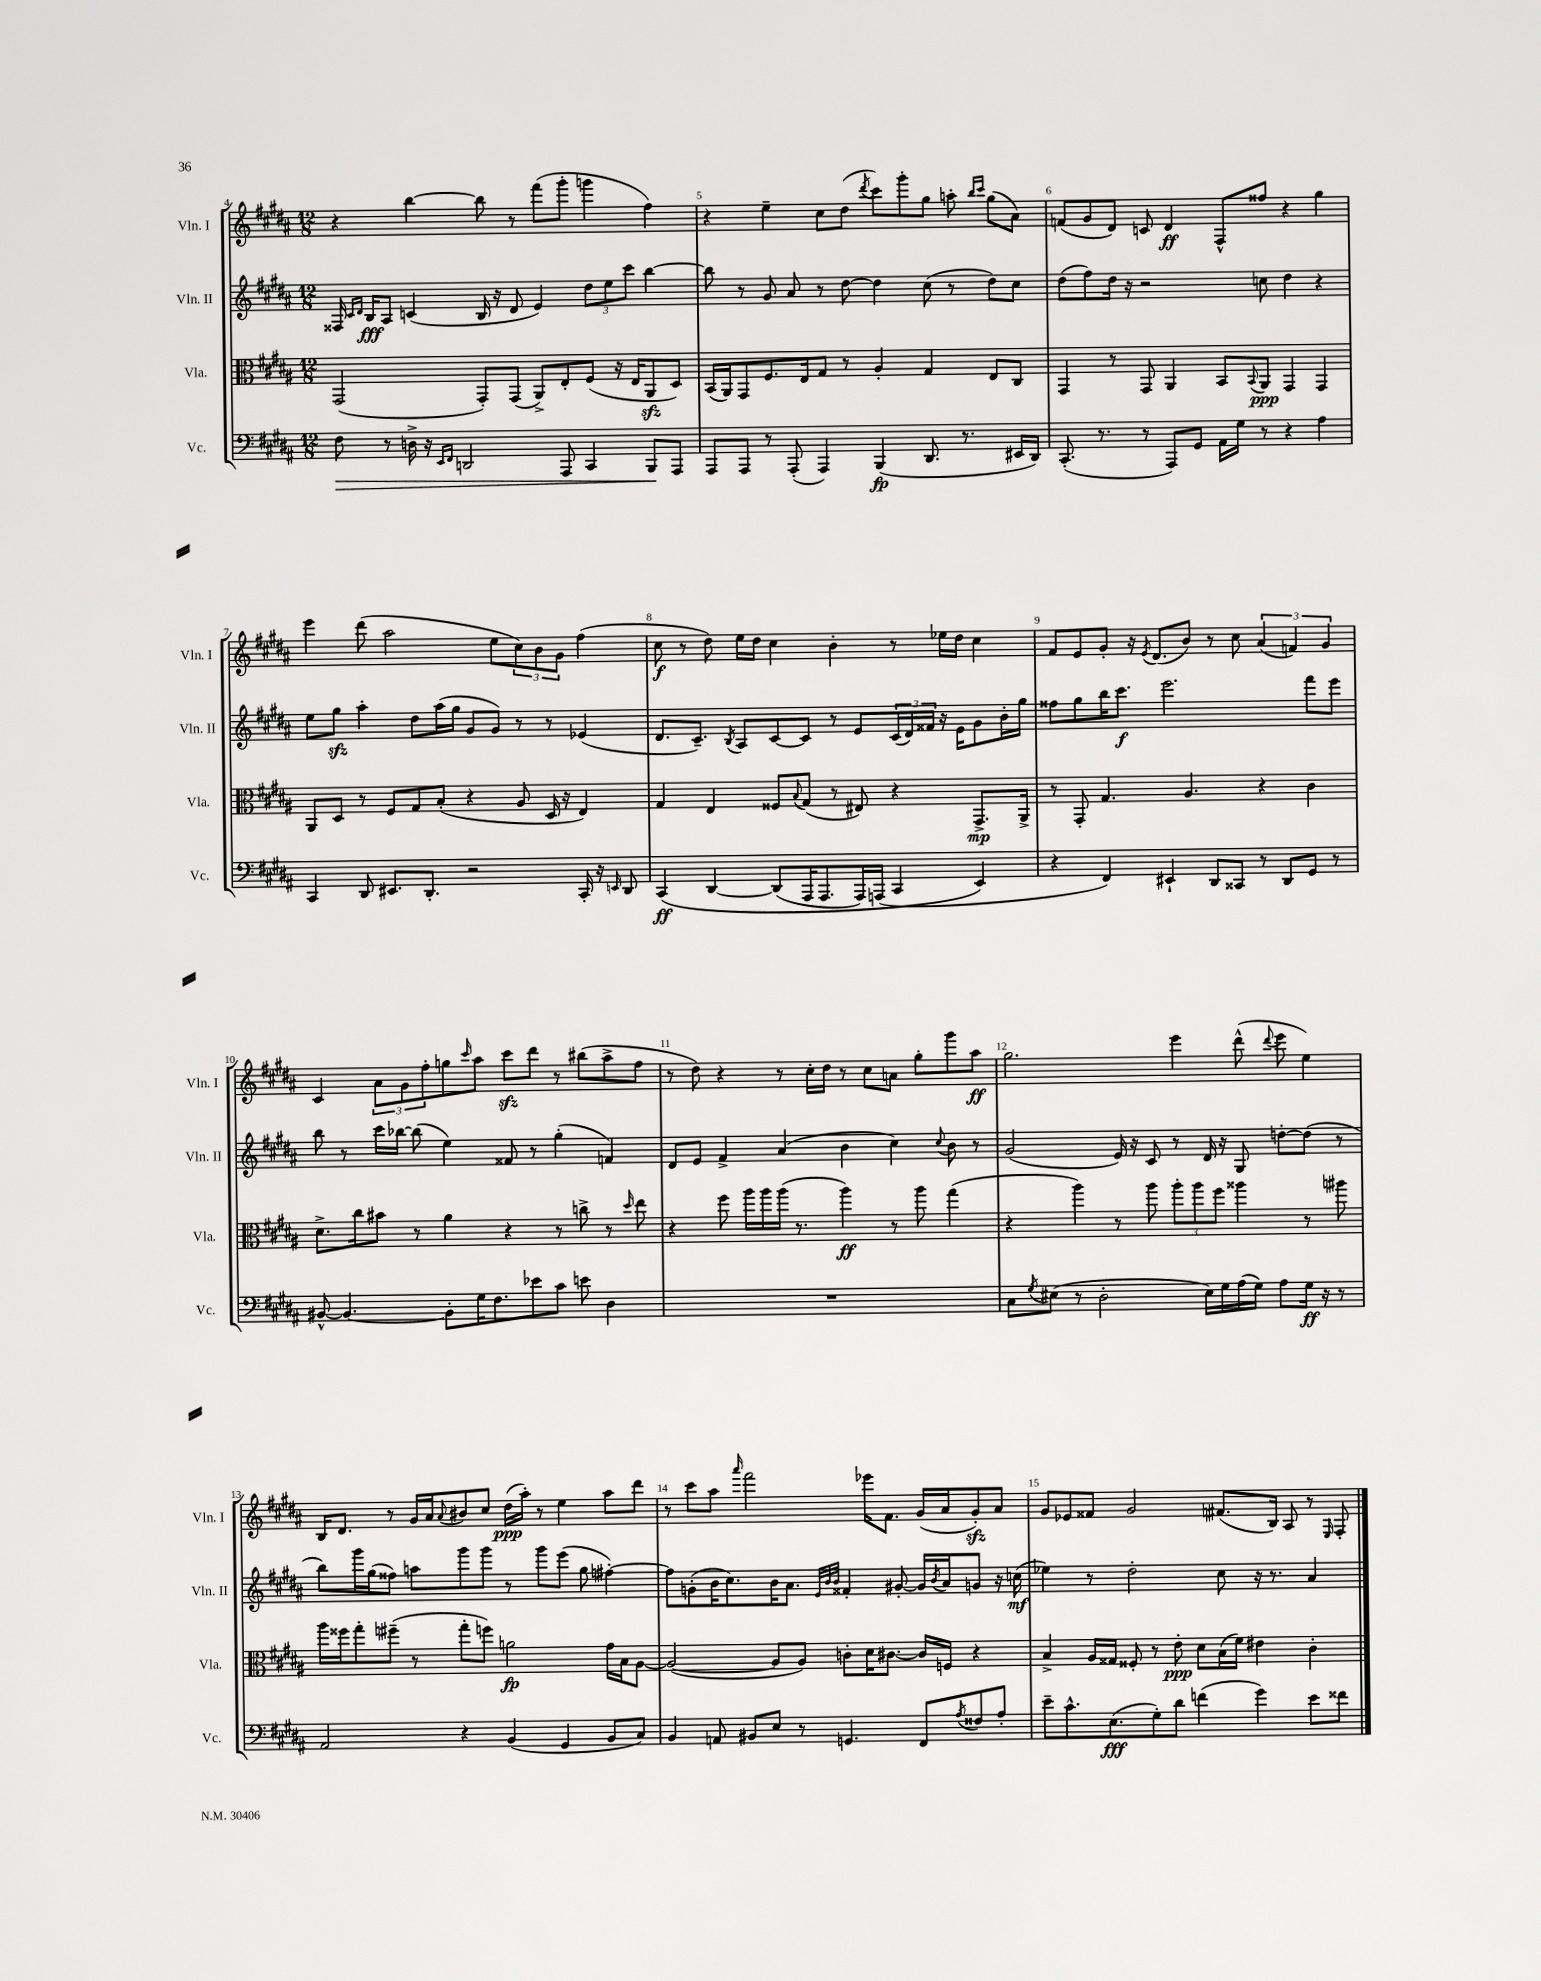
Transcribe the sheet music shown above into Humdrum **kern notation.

**kern	**dynam	**kern	**dynam	**kern	**dynam	**kern	**dynam
*part4	*part4	*part3	*part3	*part2	*part2	*part1	*part1
*staff4	*staff4	*staff3	*staff3	*staff2	*staff2	*staff1	*staff1
*I"Vc.	*	*I"Vla.	*	*I"Vln. II	*	*I"Vln. I	*
*I'Vc.	*	*I'Vla.	*	*I'Vln. II	*	*I'Vln. I	*
*clefF4	*	*clefC3	*	*clefG2	*	*clefG2	*
*k[f#c#g#d#a#]	*	*k[f#c#g#d#a#]	*	*k[f#c#g#d#a#]	*	*k[f#c#g#d#a#]	*
*M12/8	*	*M12/8	*	*M12/8	*	*M12/8	*
=4	=4	=4	=4	=4	=4	=4	=4
!	!LO:HP:b	!	!	!	!	!	!
8F#\	>	(2GG#/	.	16F##X/	.	4r	.
.	.	.	.	16qqc#/LL	.	.	.
.	.	.	.	16qqd#/JJ	.	.	.
.	.	.	.	16B/KL	fff	.	.
8r	.	.	.	8A#/J	.	.	.
16Dn^\	.	.	.	(4cn/	.	[4bb\	.
16r	.	.	.	.	.	.	.
16qqEE/LL	.	.	.	.	.	.	.
16qqFF#/JJ	.	.	.	.	.	.	.
2DDn/	.	.	.	.	.	.	.
.	.	8GG#'/L)	.	16B/	.	8bb\]	.
.	.	.	.	16r	.	.	.
.	.	(8GG#/J	.	8d#/	.	8r	.
.	.	8AA#^/L)	.	4e/)	.	(8fff#\L	.
8AAA#/	.	8E'/	.	.	.	8ggg#'\J	.
4CC#/	.	(8F#/J	.	12dd#\L	.	4gggn\	.
.	.	.	.	12ee\	.	.	.
.	.	16r	.	.	.	.	.
.	.	.	.	12ccc#\J	.	.	.
.	.	16E/KL	.	.	.	.	.
8BBB/L	.	8AA#zz/	.	[4bb\	.	4ff#\)	.
8AAA#/J	]	8D#/J)	.	.	.	.	.
=5	=5	=5	=5	=5	=5	=5	=5
8AAA#/L	.	(16BB/LL	.	8bb\]	.	4r	.
.	.	16AA#/J)	.	.	.	.	.
8AAA#/J	.	8GG#/	.	8r	.	.	.
8r	.	8.F#/	.	8g#/	.	4ee~\	.
(8AAA#'/	.	.	.	8a#/	.	.	.
.	.	16E/k	.	.	.	.	.
4AAA#/)	.	8G#/J	.	8r	.	8cc#\L	.
.	.	8r	.	[8dd#\	.	(8dd#\J	.
.	.	.	.	.	.	8qddd#/	.
(4BBB/	fp	4A#'/	.	4dd#\]	.	8ccc#\L)	.
.	.	.	.	.	.	8ggg#'\	.
8.DD#/	.	4G#/	.	(8cc#\	.	8gg#\J	.
.	.	.	.	8r	.	8aan'\	.
8.r	.	.	.	.	.	.	.
.	.	.	.	.	.	16qqbb/LL	.
.	.	.	.	.	.	16qqccc#/JJ	.
.	.	8E/L	.	8dd#\L)	.	(8gg#\L	.
16EE#X/LL	.	8C#/J	.	8cc#\J	.	8a#\J)	.
16DD#/JJ)	.	.	.	.	.	.	.
=6	=6	=6	=6	=6	=6	=6	=6
(8.CC#'/	.	4GG#/	.	(8dd#\L	.	(8fn/L	.
.	.	.	.	8ff#\)	.	8g#/	.
8.r	.	.	.	.	.	.	.
.	.	8r	.	16dd#\Jk	.	8d#/J)	.
.	.	.	.	16r	.	.	.
8r	.	8GG#/	.	2r	.	8cn/	.
8AAA#/L)	.	4AA#/	.	.	.	4d#/	ff
8GG#/J	.	.	.	.	.	.	.
16AA#\LL	.	8BB/L	.	.	.	8F#^^/L	.
16G#\JJ	.	.	.	.	.	.	.
.	.	8qqBB/	.	.	.	.	.
8r	.	8AA#/J	ppp	8ccn\	.	8ff##X/J	.
4r	.	4GG#/	.	4dd#\	.	4r	.
4A#\	.	4GG#/	.	4r	.	4gg#\	.
!!LO:LB:g=z
=7	=7	=7	=7	=7	=7	=7	=7
4CC#/	.	8AA#/L	.	8ee\L	.	4eee\	.
.	.	8D#/J	.	8gg#zz\J	.	.	.
8DD#/	.	8r	.	4aa#'\	.	(8ddd#\	.
8.EE#X/L	.	8F#/L	.	.	.	2aa#\	.
.	.	8G#/	.	8dd#\L	.	.	.
8.DD#'/J	.	.	.	.	.	.	.
.	.	(8B'/J	.	(16aa#\L	.	.	.
.	.	.	.	16gg#\JJ	.	.	.
2r	.	4r	.	8g#/L	.	.	.
.	.	.	.	8g#/J)	.	8ee\L	.
.	.	8A#/	.	8r	.	12cc#\)	.
.	.	.	.	.	.	12b\	.
.	.	16D#/	.	8r	.	.	.
.	.	.	.	.	.	12g#\J	.
.	.	16r	.	.	.	.	.
16CC#'/	.	4E/)	.	(4e-X/	.	(4ff#\	.
16r	.	.	.	.	.	.	.
16qqEEn/	.	.	.	.	.	.	.
8DD#/	.	.	.	.	.	.	.
=8	=8	=8	=8	=8	=8	=8	=8
(4CC#/	ff	4G#/	.	8.d#/L	.	8cc#\	f
.	.	.	.	.	.	8r	.
.	.	.	.	8.c#~/J)	.	.	.
[4DD#/	.	4E/	.	.	.	8dd#\)	.
.	.	.	.	8qB/	.	.	.
.	.	.	.	8A#/L	.	16ee\LL	.
.	.	.	.	.	.	16dd#\JJ	.
(8DD#/L]	.	8F##X/L	.	[8c#/	.	4cc#\	.
.	.	8qqB/	.	.	.	.	.
16AAA#/K	.	(8G#/J	.	8c#/J]	.	.	.
8.AAA#/	.	.	.	.	.	.	.
.	.	8r	.	8r	.	4b'\	.
16AAA#/L)	.	8E#X/)	.	8e/L	.	.	.
(16AAAn/JJ	.	.	.	.	.	.	.
4CC#/	.	4r	.	(24c#/L	.	8r	.
.	.	.	.	24d#/)	.	.	.
.	.	.	.	24f##X/JJ	.	.	.
.	.	.	.	16r	.	16ee-X\LL	.
.	.	.	.	16e\KL	.	16dd#\JJ	.
4EE/)	.	8.GG#^/L	mp	8g#\	.	4cc#\	.
.	.	.	.	16b'\L	.	.	.
.	.	16AA#^/Jk	.	16gg#\JJ	.	.	.
=9	=9	=9	=9	=9	=9	=9	=9
4r	.	8r	.	8ff##X\L	.	8f#/L	.
.	.	8GG#'/	.	8gg#\	.	8e/	.
4FF#/)	.	4.G#/	.	16bb\K	.	8g#'/J	.
.	.	.	.	8.ccc#\J	f	.	.
.	.	.	.	.	.	16r	.
.	.	.	.	.	.	8qe/	.
.	.	.	.	.	.	(8.d#/L	.
4EE#X`/	.	.	.	2.eee\	.	.	.
.	.	4.A#/	.	.	.	8b/J)	.
8DD#/L	.	.	.	.	.	8r	.
8CC##X/J	.	.	.	.	.	8cc#\	.
8r	.	4r	.	.	.	(6a#/	.
8DD#/L	.	.	.	.	.	.	.
.	.	.	.	.	.	6fn/)	.
8GG#/J	.	4c#\	.	8fff#\L	.	.	.
.	.	.	.	.	.	6g#/	.
8r	.	.	.	8eee\J	.	.	.
!!LO:LB:g=z
=10	=10	=10	=10	=10	=10	=10	=10
[8BB#X^^/	.	8.d#^\L	.	8bb\	.	4c#/	.
4.BB#/_	.	.	.	8r	.	.	.
.	.	16cc#\k	.	.	.	.	.
.	.	8b#X\J	.	16ccc#\LL	.	12a#\L	.
.	.	.	.	[16bb-X\JJ	.	.	.
.	.	.	.	.	.	12g#\	.
.	.	8r	.	(8bb-\]	.	.	.
.	.	.	.	.	.	12ff#'\	.
8BB#'\L]	.	4a#\	.	4ee\)	.	8ggn\	.
.	.	.	.	.	.	16qqccc#/	.
16G#\K	.	.	.	.	.	8aa#\J	.
8.F#\	.	.	.	.	.	.	.
.	.	4r	.	8f##X/	.	8ccc#zz\L	.
8e-X\	.	.	.	8r	.	8ddd#\J	.
8c#\J	.	8r	.	(4gg#'\	.	8r	.
8en\	.	8ccn^\	.	.	.	(8bb#X\L	.
4D#\	.	8r	.	4fn/)	.	8aa#^\	.
.	.	16qqdd#/	.	.	.	.	.
.	.	8ee\	.	.	.	8ff#\J	.
=11	=11	=11	=11	=11	=11	=11	=11
1.r	.	4r	.	8d#/L	.	8r	.
.	.	.	.	8e/J	.	8dd#\)	.
.	.	8ff#\	.	4f#^/	.	4r	.
.	.	16aa#\LL	.	.	.	.	.
.	.	16aa#\	.	.	.	.	.
.	.	(16aa#\JJ	.	(4a#/	.	8r	.
.	.	8.r	.	.	.	.	.
.	.	.	.	.	.	16cc#'\LL	.
.	.	.	.	.	.	16dd#\JJ	.
.	.	4aa#\)	ff	4b\	.	8r	.
.	.	.	.	.	.	8cc#\L	.
.	.	8r	.	4cc#\)	.	8an\J	.
.	.	8aa#\	.	.	.	8gg#'\L	.
.	.	.	.	8qqcc#/	.	.	.
.	.	(4gg#\	.	8b\	.	8ggg#\	.
.	.	.	.	8r	.	8aa#\J	ff
=12	=12	=12	=12	=12	=12	=12	=12
8C#\L	.	4r	.	(2g#/	.	2.gg#\	.
8qG#/	.	.	.	.	.	.	.
(8E#X\J	.	.	.	.	.	.	.
8r	.	4aa#\)	.	.	.	.	.
2D#'\	.	.	.	.	.	.	.
.	.	8r	.	16e/)	.	.	.
.	.	.	.	16r	.	.	.
.	.	8aa#\	.	8c#/	.	.	.
.	.	12aa#'\L	.	8r	.	4eee\	.
.	.	12aa#\	.	.	.	.	.
16E#\LL)	.	.	.	16d#/	.	.	.
.	.	12ff#\J	.	.	.	.	.
16G#\	.	.	.	16r	.	.	.
(16A#\	.	4aa##X\	.	8G#/	.	(8ddd#^^\	.
16G#\JJ)	.	.	.	.	.	.	.
.	.	.	.	.	.	8qqddd#/	.
8A#\L	.	.	.	[8ddn'\L	.	8eee\	.
16G#\Jk	ff	8r	.	(8dd\J]	.	4ee\)	.
16r	.	.	.	.	.	.	.
8r	.	8aa#X\	.	8r	.	.	.
!!LO:LB:g=z
=13	=13	=13	=13	=13	=13	=13	=13
2AA#/	.	16aa#\LL	.	8bb\L)	.	16B/KL	.
.	.	16ff##X\J	.	.	.	8.d#/J	.
.	.	8gg#'\	.	16ggg#\L	.	.	.
.	.	.	.	(16gg#\J	.	.	.
.	.	(8ff#X~\J	.	8ff##X\J)	.	8r	.
.	.	8r	.	8aan\L	.	16g#/LL	.
.	.	.	.	.	.	16a#/J	.
.	.	.	.	.	.	8qqa#/	.
4r	.	8gg#'\L	.	8ggg#\	.	8b#X/	.
.	.	8ffn\J)	.	8ggg#\J	.	8cc#/J	.
(4BB/	.	2an\	fp	8r	.	(16dd#\LL	ppp
.	.	.	.	.	.	16aa#'\JJ)	.
.	.	.	.	8ggg#\L	.	8r	.
4GG#/	.	.	.	(8eee\J	.	4ee\	.
.	.	.	.	8gg#\	.	.	.
8BB/L	.	16g#\LL	.	[4ff#X'\)	.	8aa#\L	.
.	.	16B\J	.	.	.	.	.
8C#/J)	.	[8A#\J	.	.	.	8ddd#\J	.
=14	=14	=14	=14	=14	=14	=14	=14
4BB/	.	(2A#/_	.	8ff#\L]	.	8r	.
.	.	.	.	(8gn'\	.	8ccc#\L	.
8AAn/	.	.	.	16b\K	.	8aa#\J	.
.	.	.	.	8.cc#\)	.	.	.
.	.	.	.	.	.	16qqaaa#/	.
8BB#X/L	.	.	.	.	.	2fff#\	.
8E/J	.	8A#/L]	.	16b\K	.	.	.
.	.	.	.	8.a#\J	.	.	.
8r	.	8A#/J)	.	.	.	.	.
.	.	.	.	32qqe/LLL	.	.	.
.	.	.	.	32qqb/	.	.	.
.	.	.	.	32qqb/JJJ	.	.	.
4.GGn/	.	8cn'\L	.	4f##X'/	.	.	.
.	.	16d#\K	.	.	.	16eee-X\KL	.
.	.	[8.c#X\J	.	.	.	8.f#\J	.
.	.	.	.	[8g#X'/	.	.	.
8FF#/L	.	16c#/LL]	.	16g#/LL]	.	(16g#/LL	.
.	.	.	.	8qb/	.	.	.
.	.	16Fn/JJ	.	16a#/J	.	16a#/J	.
8qA#/	.	.	.	.	.	.	.
8F##X/	.	4r	.	8gn/J	.	8g#zz'/)	.
8A#'/J	.	.	.	16r	.	8a#/J	.
.	.	.	.	(16ccn\	mf	.	.
=15	=15	=15	=15	=15	=15	=15	=15
8e~\L	.	4B^/	.	4ee-X\)	.	8g#/L	.
8.c#^^\	.	.	.	.	.	8e-X/	.
.	.	16A#/LL	.	8r	.	8f##X/J	.
(8.E\	fff	16G##X/JJ	.	.	.	.	.
.	.	8F##X'/	.	2dd#'\	.	2g#/	.
8G#'\)	.	8r	.	.	.	.	.
8d#\J	.	8e'\	ppp	.	.	.	.
(4fn\	.	8d#\L	.	.	.	.	.
.	.	(16B\L	.	8cc#\	.	(8.f#X/L	.
.	.	16f#\JJ)	.	.	.	.	.
4g#\)	.	4e#X\	.	16r	.	.	.
.	.	.	.	8.r	.	16B/Jk)	.
.	.	.	.	.	.	8A#/	.
8e\L	.	4c#'\	.	4a#/	.	8r	.
.	.	.	.	.	.	16qqE/	.
8f##X\J	.	.	.	.	.	8F#'/	.
==	==	==	==	==	==	==	==
*-	*-	*-	*-	*-	*-	*-	*-
